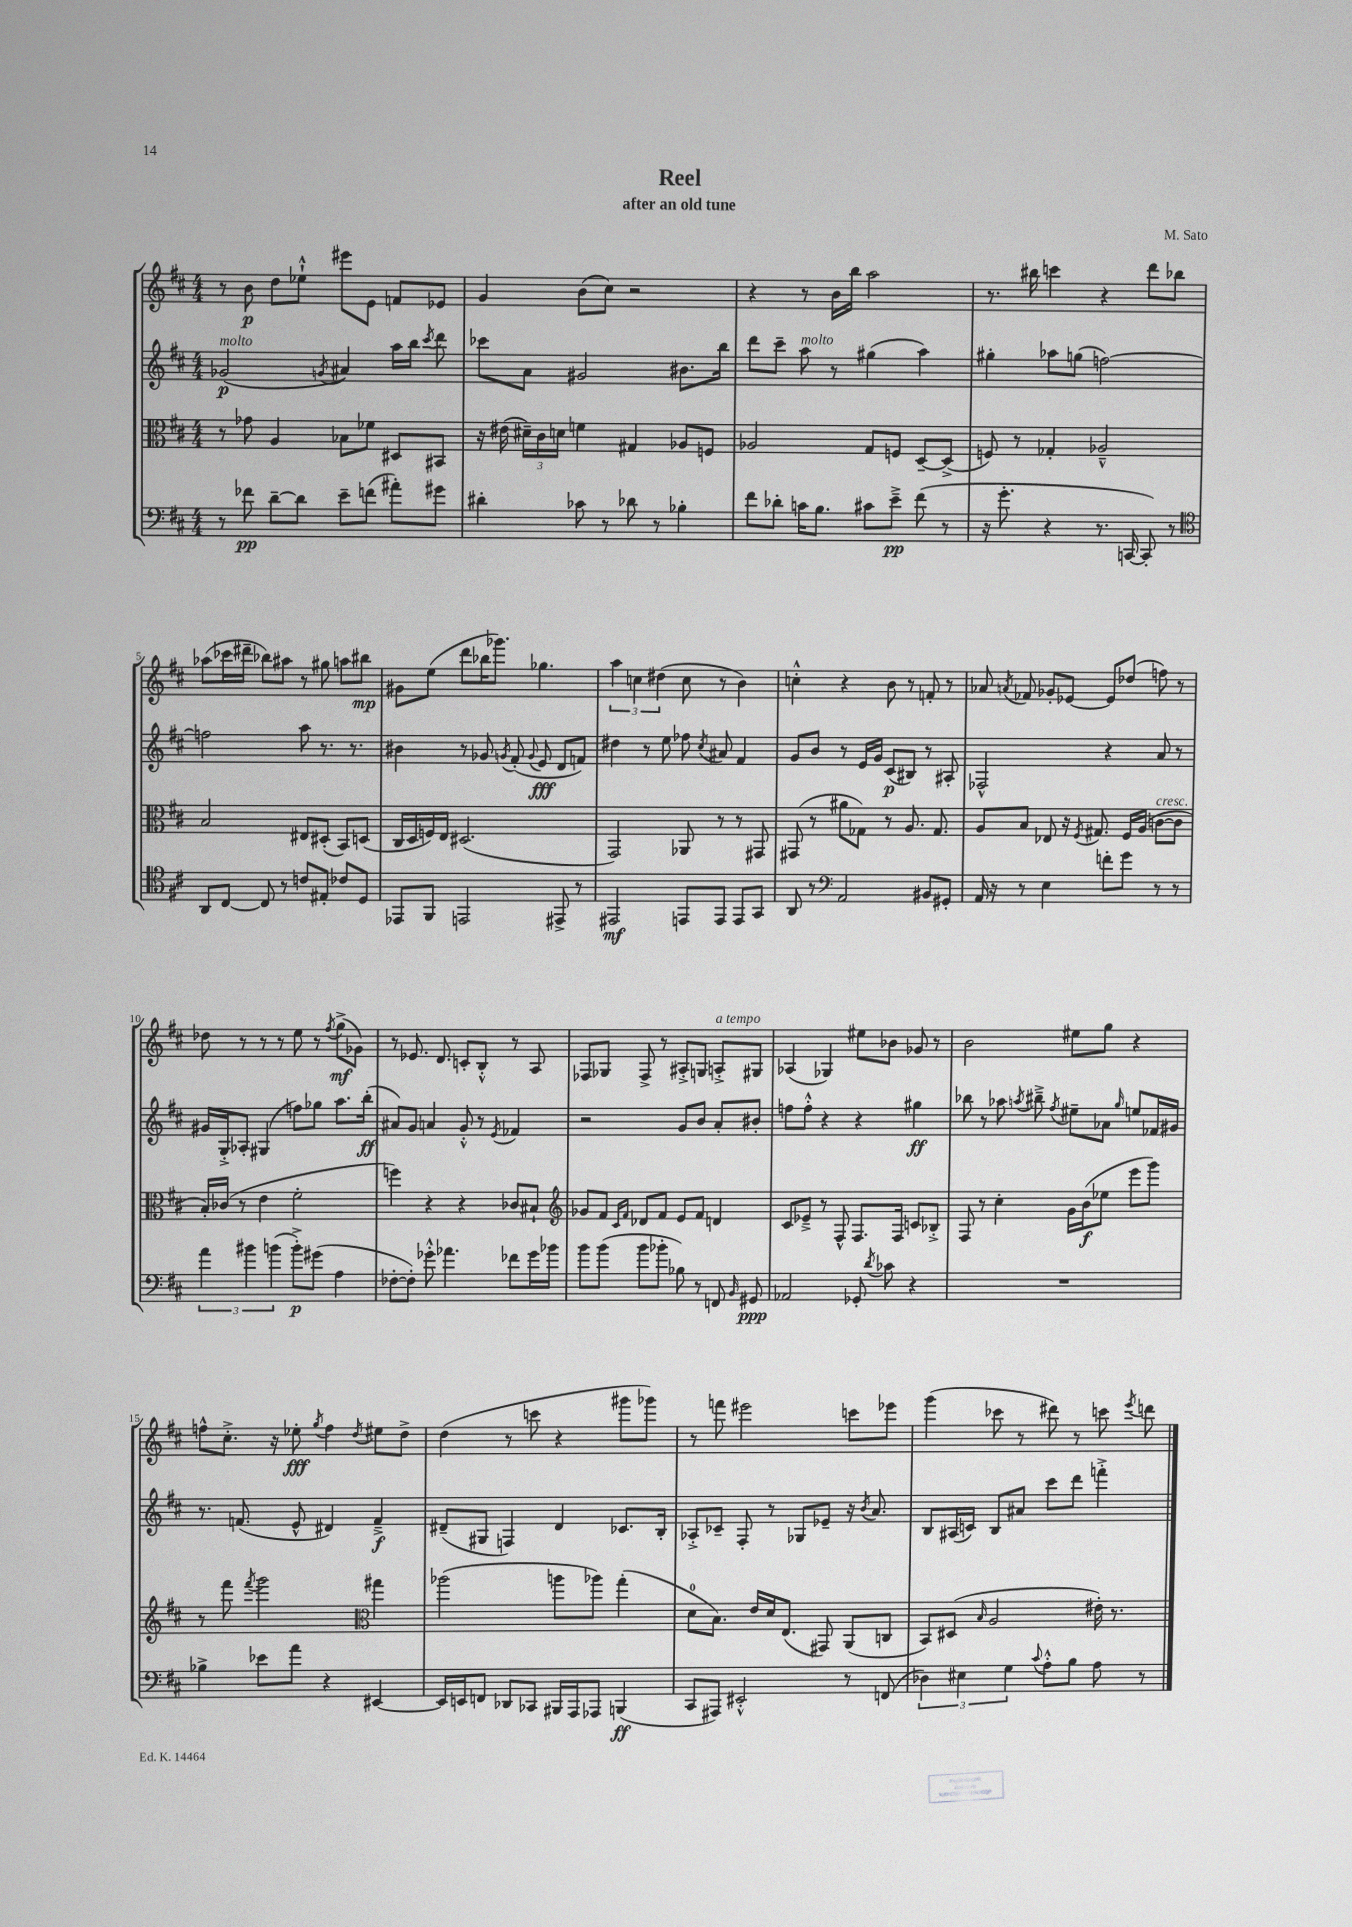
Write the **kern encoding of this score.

**kern	**dynam	**kern	**dynam	**kern	**dynam	**kern	**dynam
*part4	*part4	*part3	*part3	*part2	*part2	*part1	*part1
*staff4	*staff4	*staff3	*staff3	*staff2	*staff2	*staff1	*staff1
*clefF4	*	*clefC3	*	*clefG2	*	*clefG2	*
*k[f#c#]	*	*k[f#c#]	*	*k[f#c#]	*	*k[f#c#]	*
*M4/4	*	*M4/4	*	*M4/4	*	*M4/4	*
=1	=1	=1	=1	=1	=1	=1	=1
!	!	!	!	!LO:TX:a:i:t=molto	!	!	!
8r	.	8r	.	(2g-X/	p	8r	.
8f-X\	pp	8g-X\	.	.	.	8b\	p
[8d~\L	.	4A/	.	.	.	8dd\L	.
8d\J]	.	.	.	.	.	8ee-X`^^\J	.
.	.	.	.	8qgn/	.	.	.
8e~\L	.	8B-X\L	.	4a#X/)	.	8eee#X\L	.
(8fn\J	.	8f-X\J	.	.	.	8e\J	.
8a#X'\L)	.	8D#X/L	.	16aa\LL	.	8fn/L	.
.	.	.	.	16bb\JJ	.	.	.
.	.	.	.	8qccc#/	.	.	.
8g#X\J	.	8BB#X/J	.	8ddd\	.	8e-X/J	.
=2	=2	=2	=2	=2	=2	=2	=2
4d#X'\	.	16r	.	8ccc-X\L	.	4g/	.
.	.	(16e#X\	.	.	.	.	.
.	.	24d#X~\LL)	.	8a\J	.	.	.
.	.	24c#\	.	.	.	.	.
.	.	24dn\JJ	.	.	.	.	.
8c-X\	.	4fn\	.	2g#X/	.	(8b\L	.
8r	.	.	.	.	.	8cc#\J)	.
8d-X\	.	4G#X/	.	.	.	2r	.
8r	.	.	.	.	.	.	.
4B-X'\	.	8A-X/L	.	8.b#X\L	.	.	.
.	.	8Fn/J	.	.	.	.	.
.	.	.	.	16bb\Jk	.	.	.
=3	=3	=3	=3	=3	=3	=3	=3
8f#\L	.	2A-X/	.	8ddd\L	.	4r	.
8d-X'\J	.	.	.	8ccc#~\J	.	.	.
!	!	!	!	!LO:TX:a:i:t=molto	!	!	!
16cn\KL	.	.	.	8aa\	.	8r	.
8.B\J	.	.	.	.	.	.	.
.	.	.	.	8r	.	16b\LL	.
.	.	.	.	.	.	16bb\JJ	.
8c#X\L	.	8G/L	.	(4gg#X\	.	2aa\	.
8e~^\J	pp	8Fn/J	.	.	.	.	.
(8f#\	.	[8D~/L	.	4aa\)	.	.	.
8r	.	(8D^/J]	.	.	.	.	.
=4	=4	=4	=4	=4	=4	=4	=4
16r	.	8Fn/)	.	4gg#X'\	.	8.r	.
8.g'\	.	.	.	.	.	.	.
.	.	8r	.	.	.	.	.
.	.	.	.	.	.	16bb#X\	.
4r	.	4G-X'/	.	8aa-X\L	.	4cccn\	.
.	.	.	.	(8ggn\J	.	.	.
8.r	.	2A-X~^^/	.	[2ffn\)	.	4r	.
[16CCn/	.	.	.	.	.	.	.
8CC'/])	.	.	.	.	.	8ddd\L	.
8r	.	.	.	.	.	8bb-X\J	.
!!LO:LB:g=z
=5	=5	=5	=5	=5	=5	=5	=5
*clefC4	*	*	*	*	*	*	*
8AA/L	.	2B/	.	2ffn\]	.	(8aa-X\L	.
[8C#/J	.	.	.	.	.	16ccc-X\L	.
.	.	.	.	.	.	16ddd#X~\JJ	.
8C#/]	.	.	.	.	.	8bb-X\L)	.
8r	.	.	.	.	.	8aa#X\J	.
8cn/L	.	8E#X/L	.	8aa\	.	8r	.
8E#X'/J	.	(8D#X'/J	.	8.r	.	8gg#X\	.
8c-X/L	.	8BB/L)	.	.	.	8aan\L	.
.	.	.	.	8.r	.	.	.
8D/J	.	(8Dn/J	.	.	.	8bb#X\J	mp
=6	=6	=6	=6	=6	=6	=6	=6
8EE-X/L	.	16C#/LL	.	4b#X\	.	8g#X\L	.
.	.	16D/	.	.	.	.	.
8FF#/J	.	16Fn/)	.	.	.	(8ee\J	.
.	.	16E/JJ	.	.	.	.	.
2EEn/	.	(2.D#X/	.	8r	.	8ddd\L	.
.	.	.	.	8g-X/	.	16bb-X\K	.
.	.	.	.	.	.	8.ggg-X\J)	.
.	.	.	.	8qgn/	.	.	.
.	.	.	.	(8f#'/	.	.	.
.	.	.	.	8qqg/	.	.	.
.	.	.	.	8e/	fff	4.gg-X\	.
8EE#X^/	.	.	.	8d/L	.	.	.
8r	.	.	.	8fn/J)	.	.	.
=7	=7	=7	=7	=7	=7	=7	=7
2EE#X/	mf	2GG/)	.	4dd#X\	.	6aa\	.
.	.	.	.	.	.	6ccn\	.
.	.	.	.	8r	.	.	.
.	.	.	.	.	.	(6dd#X\	.
.	.	.	.	8ee\	.	.	.
8EEn/L	.	8AA-X/	.	8ff-X\	.	8cc\	.
.	.	.	.	8qcc#/	.	.	.
8EE/J	.	8r	.	8a#X/	.	8r	.
8EE/L	.	8r	.	4f#/	.	4b\)	.
8GG/J	.	8GG#X/	.	.	.	.	.
=8	=8	=8	=8	=8	=8	=8	=8
8AA/	.	(8GG#X/	.	8g/L	.	4ccn'^^\	.
8r	.	8r	.	8b/J	.	.	.
*clefF4	*	*	*	*	*	*	*
2AA/	.	8a#X\L	.	8r	.	4r	.
.	.	8G-X\J)	.	16e/LL	.	.	.
.	.	.	.	16g/JJ	.	.	.
.	.	8r	.	(8c#/L	p	8b\	.
.	.	8.A/	.	8B#X/J)	.	8r	.
8BB#X/L	.	.	.	8r	.	8fn'/	.
.	.	8.G-/	.	.	.	.	.
8GG#X'/J	.	.	.	8A#X'/	.	8r	.
=9	=9	=9	=9	=9	=9	=9	=9
16AA/	.	8A/L	.	2F-X^^/	.	8a-X/	.
16r	.	.	.	.	.	.	.
.	.	.	.	.	.	8qan/	.
8r	.	8B/J	.	.	.	8f-X/	.
4E\	.	8E-X/	.	.	.	8g-X'/L	.
.	.	16r	.	.	.	[8e-X/J	.
.	.	8qF#/	.	.	.	.	.
.	.	8.G#X/	.	.	.	.	.
8fn'\L	.	.	.	4r	.	8e-/L]	.
8g\J	.	16F#/LL	.	.	.	(8dd-X/J	.
.	.	(16A/JJ	.	.	.	.	.
!	!	!LO:TX:a:i:t=cresc.	!	!	!	!	!
8r	.	[8cn\L	.	8a/	.	8ffn\)	.
8r	.	8c\J]	.	8r	.	8r	.
!!LO:LB:g=z
=10	=10	=10	=10	=10	=10	=10	=10
6a\	.	16B'/LL)	.	16g#X/LL	.	8dd-X\	.
.	.	(16c-X/JJ	.	16G'^/J	.	.	.
.	.	8r	.	8A-X'/J	.	8r	.
6b#X\	.	.	.	.	.	.	.
.	.	4e\	.	(4G#X/	.	8r	.
(6bn\	.	.	.	.	.	.	.
.	.	.	.	.	.	8r	.
8b'^\L)	p	2f#'\	.	8ffn\L)	.	8ee\	.
(8g#X\J	.	.	.	8gg-X\J	.	8r	.
.	.	.	.	.	.	8qff#/	.
4A\	.	.	.	8.aa\L	.	(8gg^\L	mf
.	.	.	.	.	.	8g-X\J)	.
.	.	.	.	(16bb'\Jk	ff	.	.
=11	=11	=11	=11	=11	=11	=11	=11
[8F-X'\L	.	4ffn\)	.	8a#X/L)	.	8r	.
8F-'\J])	.	.	.	8g/J	.	8.e-X/	.
8g-X'^^\	.	4r	.	4an/	.	.	.
.	.	.	.	.	.	8.d/	.
4.a-X\	.	.	.	.	.	.	.
.	.	4r	.	8g'^^/	.	8cn'/L	.
.	.	.	.	8r	.	8B'^^/J	.
.	.	.	.	8qe/	.	.	.
8f-X\L	.	8c-X/L	.	4f-X/	.	8r	.
16g-\L	.	8B#X`/J	.	.	.	8A/	.
16b-X\JJ	.	.	.	.	.	.	.
=12	=12	=12	=12	=12	=12	=12	=12
*	*	*clefG2	*	*	*	*	*
8b\L	.	8g-X/L	.	2r	.	8F-X/L	.
(8b\J	.	8f#/J	.	.	.	8G-X/J	.
.	.	16qqc#/LL	.	.	.	.	.
.	.	16qqf#/JJ	.	.	.	.	.
8b\L	.	8d-X/L	.	.	.	8F-^/	.
8b-X'\J	.	8f#/J	.	.	.	8r	.
8B-X\)	.	8e/L	.	8g/L	.	8A#X'^/L	.
8r	.	8f#/J	.	8b/J	.	8Gn/J	.
!	!	!	!	!	!	!LO:TX:a:i:t=a tempo	!
8FFn/	.	4dn/	.	8a'/L	.	8An'^/L	.
16qqBB/	.	.	.	.	.	.	.
8GG#X/	ppp	.	.	8b#X'/J	.	8G#X/J	.
=13	=13	=13	=13	=13	=13	=13	=13
2AA-X/	.	8c#/L	.	8ffn\L	.	(4A-X/	.
.	.	8e-X~^/J	.	8ff'^^\J	.	.	.
.	.	8r	.	4r	.	4G-X/)	.
.	.	8F#^^/	.	.	.	.	.
8GG-X'/	.	8.F#/L	.	4r	.	8ee#X\L	.
8qd/	.	.	.	.	.	.	.
8c-X\	.	.	.	.	.	8b-X\J	.
.	.	16F#/Jk	.	.	.	.	.
4r	.	8cn/L	.	4gg#X\	ff	8g-X/	.
.	.	8B-X'^/J	.	.	.	8r	.
=14	=14	=14	=14	=14	=14	=14	=14
1r	.	8F#/	.	8bb-X\	.	2b\	.
.	.	8r	.	8r	.	.	.
.	.	4cc#'\	.	8aa-X\	.	.	.
.	.	.	.	8qaan/	.	.	.
.	.	.	.	8bb#X~^\	.	.	.
.	.	.	.	8qff#/	.	.	.
.	.	16g\LL	.	8ee#X~\L	.	8ee#X\L	.
.	.	(16b\J	f	.	.	.	.
.	.	8ee-X\J	.	8a-X\J	.	8gg\J	.
.	.	.	.	16qqgg/	.	.	.
.	.	8eee\L	.	8een/L	.	4r	.
.	.	8ggg\J)	.	16f-X/L	.	.	.
.	.	.	.	16g#X/JJ	.	.	.
!!LO:LB:g=z
=15	=15	=15	=15	=15	=15	=15	=15
4B-X^\	.	8r	.	8.r	.	8ffn^^\L	.
.	.	8fff#\	.	.	.	8.cc#'^\J	.
.	.	.	.	(8.fn/	.	.	.
.	.	8qfff#/	.	.	.	.	.
8e-X\L	.	2ggg\	.	.	.	.	.
.	.	.	.	.	.	16r	.
8a\J	.	.	.	8e^^/	.	8ee-X'\	fff
.	.	.	.	.	.	8qgg/	.
4r	.	.	.	4d#X/)	.	4ff\	.
*	*	*clefC3	*	*	*	*	*
.	.	.	.	.	.	8qdd/	.
[4EE#X/	.	4gg#X\	.	4f~^/	f	8ee#X\L	.
.	.	.	.	.	.	8dd^\J	.
=16	=16	=16	=16	=16	=16	=16	=16
16EE#/LL]	.	(2aa-X\	.	(8d#X~/L	.	(4dd\	.
16EEn/J	.	.	.	.	.	.	.
8FFn/J	.	.	.	8G#X/J	.	.	.
8DD-X/L	.	.	.	4Fn/)	.	8r	.
8CC-X/J	.	.	.	.	.	8cccn\	.
16BBB#X/LL	.	8aan\L	.	4d#/	.	4r	.
16AAA/J	.	.	.	.	.	.	.
8AAA-X/J	.	8aa-X\J)	.	.	.	.	.
(4BBBn/	ff	(4gg'\	.	8.c-X/L	.	8ggg#X\L	.
.	.	.	.	.	.	8ggg-X\J)	.
.	.	.	.	16B'/Jk	.	.	.
=17	=17	=17	=17	=17	=17	=17	=17
8CC#/L	.	8d\L	.	8A-X'^/L	.	8r	.
8AAA#X/J)	.	8.B\J)	.	8c-X~/J	.	8fffn\	.
2EE#X'^^/	.	.	.	8F#'/	.	2eee#X\	.
.	.	16e/LL	.	.	.	.	.
.	.	16d/J	.	8r	.	.	.
.	.	(8.E/J	.	.	.	.	.
.	.	.	.	8G-X/L	.	.	.
.	.	8GG#X/)	.	8e-X~/J	.	.	.
8r	.	(8AA/L	.	16r	.	8cccn\L	.
.	.	.	.	8qb/	.	.	.
.	.	.	.	8.a/	.	.	.
(8FFn/	.	8Cn/J	.	.	.	8eee-X\J	.
=18	=18	=18	=18	=18	=18	=18	=18
6D-X\)	.	8BB/L)	.	8B/L	.	(4ggg\	.
.	.	(8D#X/J	.	(16A#X/L	.	.	.
6E#X\	.	.	.	.	.	.	.
.	.	.	.	16cn/JJ)	.	.	.
.	.	16qqB/	.	.	.	.	.
.	.	2A/	.	8B/L	.	8ccc-X\	.
6G\	.	.	.	.	.	.	.
.	.	.	.	8a#X/J	.	8r	.
8qqc#/	.	.	.	.	.	.	.
8A'^^\L	.	.	.	8ccc#\L	.	8ddd#X\)	.
8B\J	.	.	.	8ddd\J	.	8r	.
8A\	.	16e#X'\)	.	4fffn'^\	.	8cccn\	.
.	.	8.r	.	.	.	.	.
.	.	.	.	.	.	8qeee/	.
8r	.	.	.	.	.	8dddn\	.
==	==	==	==	==	==	==	==
*-	*-	*-	*-	*-	*-	*-	*-
